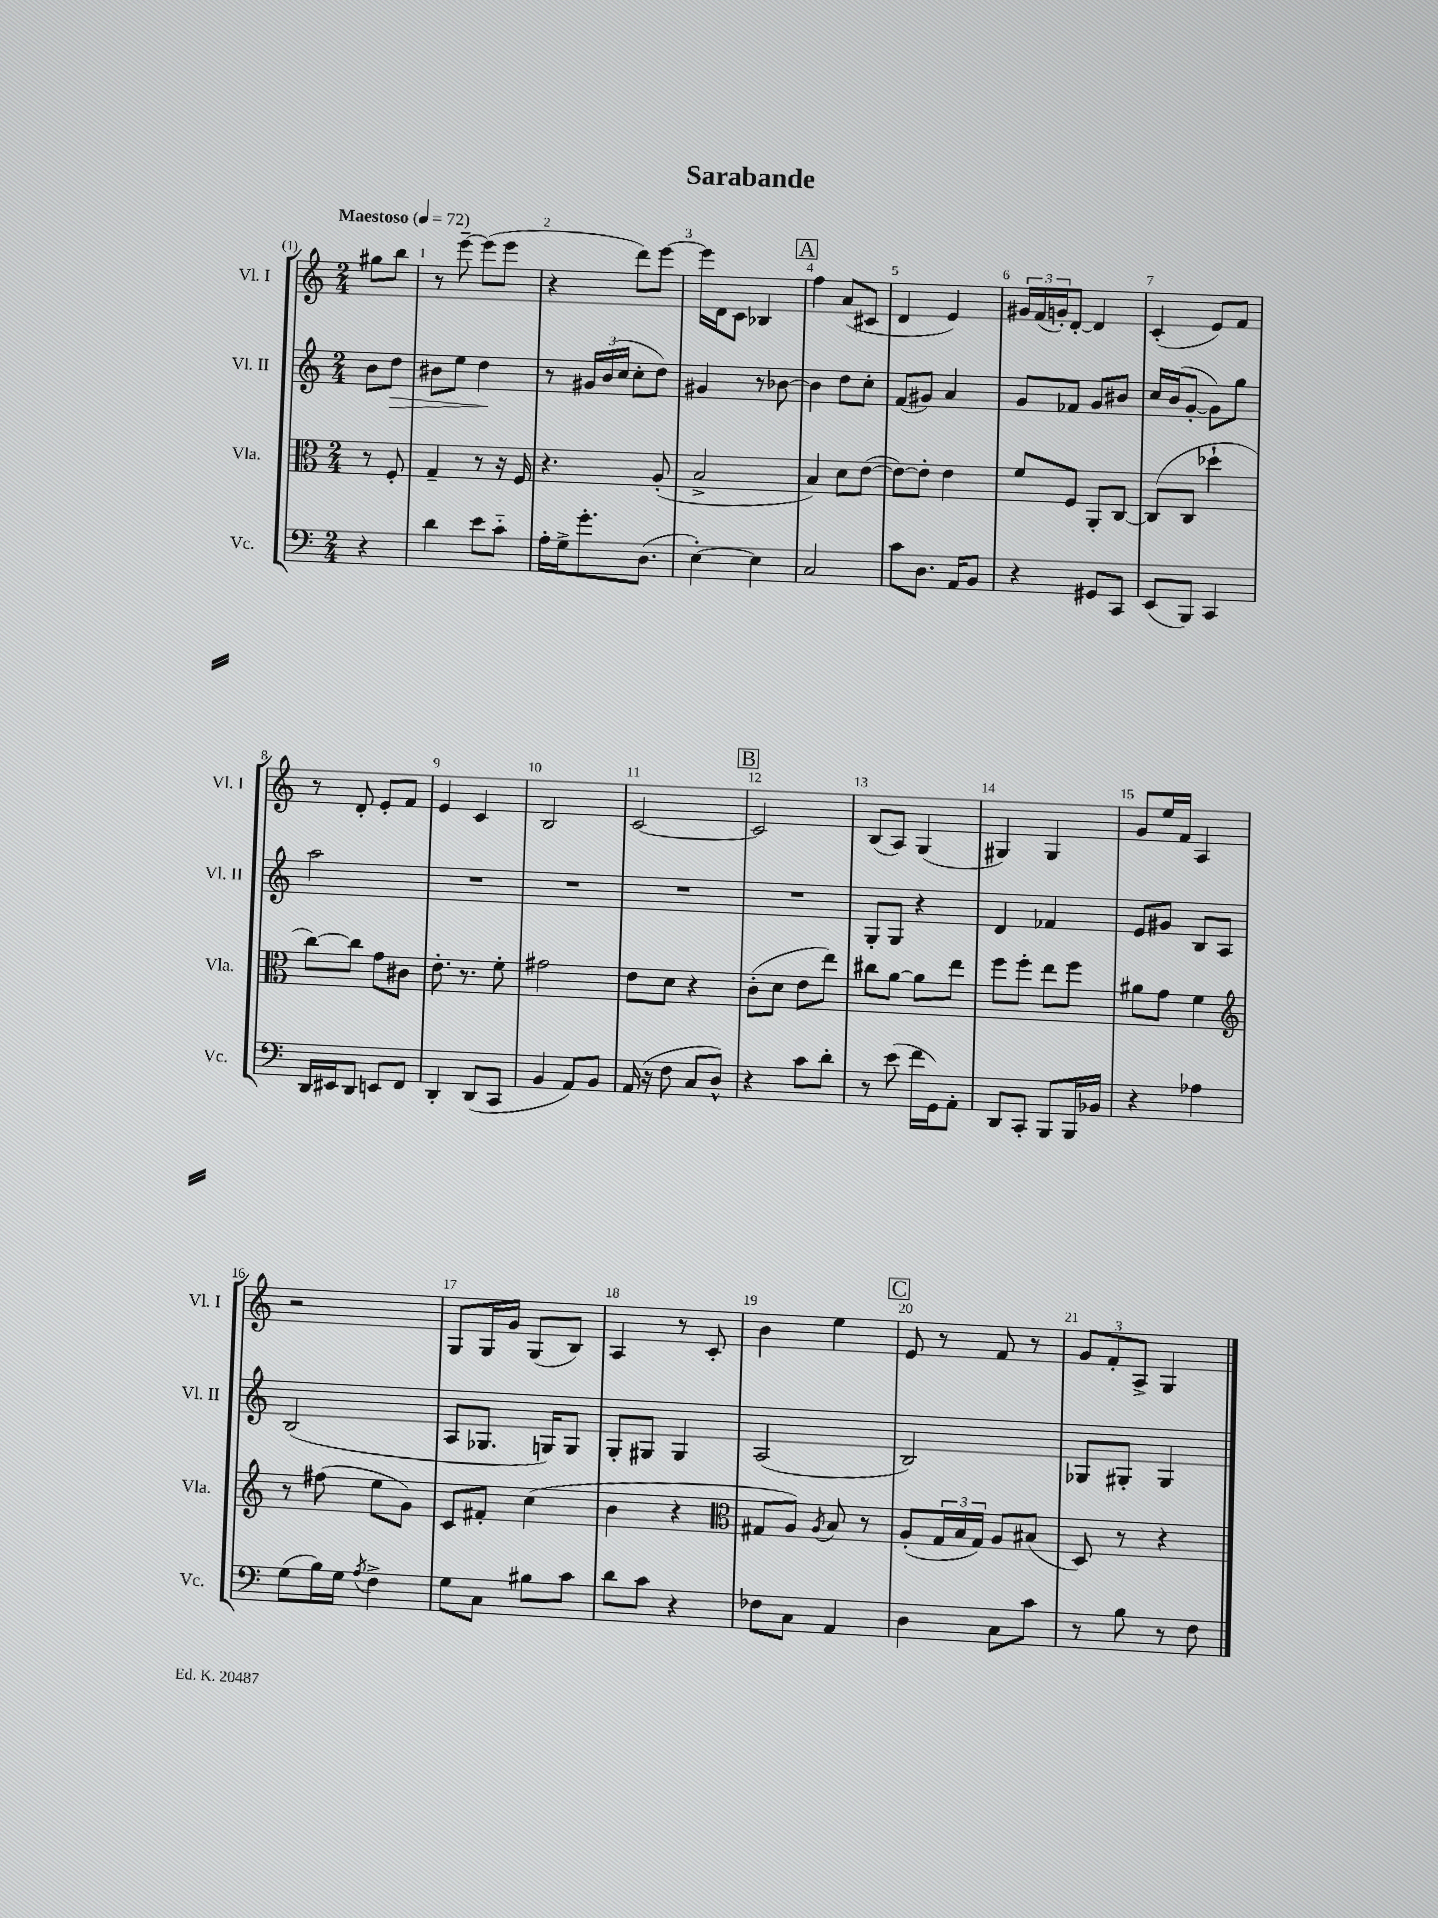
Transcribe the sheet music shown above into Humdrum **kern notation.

**kern	**kern	**kern	**kern
*staff4	*staff3	*staff2	*staff1
*clefF4	*clefC3	*clefG2	*clefG2
*k[]	*k[]	*k[]	*k[]
*M2/4	*M2/4	*M2/4	*M2/4
*MM72	*MM72	*MM72	*MM72
4r	8r	8b\L	8gg#\L
.	8F'/	8dd\J	8bb\J
=	=	=	=
4d\	4G~/	8b#\L	8r
.	.	8ee\J	[8eee~\
8e\L	8r	4dd\	(8eee\]L
8c'~\J	16r	.	8eee\J
.	16F/	.	.
=	=	=	=
16A'\LL	4.r	8r	4r
16G^\J	.	.	.
8.g'\	.	24g#/LL	.
.	.	(24b/	.
.	.	24cc/JJ	.
.	.	8cc'\L	8ddd\L)
(8.D\J	.	.	.
.	(8A'/	8dd\J)	[8eee\J
=	=	=	=
[4E'\)	2B^/	4g#/	16eee\]LL
.	.	.	16d\J
.	.	.	8c\J
4E\]	.	8r	4B-/
.	.	[8b-\	.
=	=	=	=
2C/	4B/)	4b-\]	4ff\
.	8d\L	8dd\L	(8a/L
.	([8e\J	8cc'\J	8c#/J
=	=	=	=
8c\L	8e\_L)	(8f/L	4d/
8.D\J	8e'\]J	8g#/J)	.
.	4e\	4a/	4e/)
16AA/LK	.	.	.
8BB/J	.	.	.
=	=	=	=
4r	8f/L	8g/L	24g#/LL
.	.	.	(24f/
.	.	.	24g'/J)
.	8F/J	8f-/J	[8d'/J
8GG#/L	8AA'/L	8g/L	4d/]
8CC/J	[8C/J	8b#/J	.
=	=	=	=
(8EE/L	(8C/]L	16cc/LL	(4c'/
.	.	(16b/J	.
8BBB/J)	8C/J	[8g'/J	.
4CC/	4dd-`\	8g\]L)	8e/L)
.	.	8gg\J	8f/J
=	=	=	=
16DD/LL	[8cc\L)	2aa\	8r
16EE#/J	.	.	.
8DD/J	8cc\]J	.	8d'/
8EE/L	8g\L	.	8e'/L
8FF/J	8c#\J	.	8f/J
=	=	=	=
4DD'/	8.e'\	2r	4e/
.	8.r	.	.
(8DD/L	.	.	4c/
8CC/J	8f'\	.	.
=	=	=	=
4BB/	2g#\	2r	2B/
8AA/L)	.	.	.
8BB/J	.	.	.
=	=	=	=
(16AA/	8e\L	2r	[2c/
16r	.	.	.
8F\	8d\J	.	.
8C/L	4r	.	.
8D^^/J)	.	.	.
=	=	=	=
4r	(8c'\L	2r	2c/]
.	8d\J	.	.
8c\L	8e\L	.	.
8d'\J	8ee\J)	.	.
=	=	=	=
8r	8cc#\L	8G'/L	(8B/L
(8e\	[8a\J	8G/J	8A/J)
16f\LL	8a\]L	4r	(4G/
16GG\J)	.	.	.
8AA'\J	8ee\J	.	.
=	=	=	=
8DD/L	8ff\L	4d/	4G#/)
8CC'/J	8ff'\J	.	.
8BBB/L	8ee\L	4f-/	4G#/
16BBB/L	8ff\J	.	.
16BB-/JJ	.	.	.
=	=	=	=
4r	8a#\L	8e/L	8g/L
.	8g\J	8g#/J	16ee/L
.	.	.	16f/JJ
4A-\	4f\	8B/L	4A/
.	.	8A/J	.
=	=	=	=
*	*clefG2	*	*
(8G\L	8r	(2B/	2r
16B\L)	(8ff#\	.	.
16G\JJ	.	.	.
8qA/	.	.	.
4F^\	8ee\L	.	.
.	8g\J)	.	.
=	=	=	=
8G\L	8c/L	8A/L	8G/L
8C\J	8f#'/J	8.G-/J	16G/L
.	.	.	16g/JJ
8B#\L	(4cc\	.	(8G/L
.	.	16G/LK)	.
8c\J	.	8G/J	8B/J)
=	=	=	=
8d\L	4b\	8G'/L	4A/
8c\J	.	8G#/J	.
4r	4r	4G#/	8r
.	.	.	8c'/
=	=	=	=
*	*clefC3	*	*
8F-\L	8G#/L	(2A/	4b\
8C\J	8A/J)	.	.
.	8qA/	.	.
4AA/	8B/	.	4ee\
.	8r	.	.
=	=	=	=
4D\	(8A'/L	2B/)	8e/
.	24G/L	.	8r
.	24B/	.	.
.	24G/JJ)	.	.
8C\L	8A/L	.	8f/
8c\J	(8B#/J	.	8r
=	=	=	=
8r	8D/)	8G-/L	12g/L
.	.	.	12f'/
8B\	8r	8G#'/J	.
.	.	.	12A^/J
8r	4r	4G#/	4G/
8F\	.	.	.
==	==	==	==
*-	*-	*-	*-
